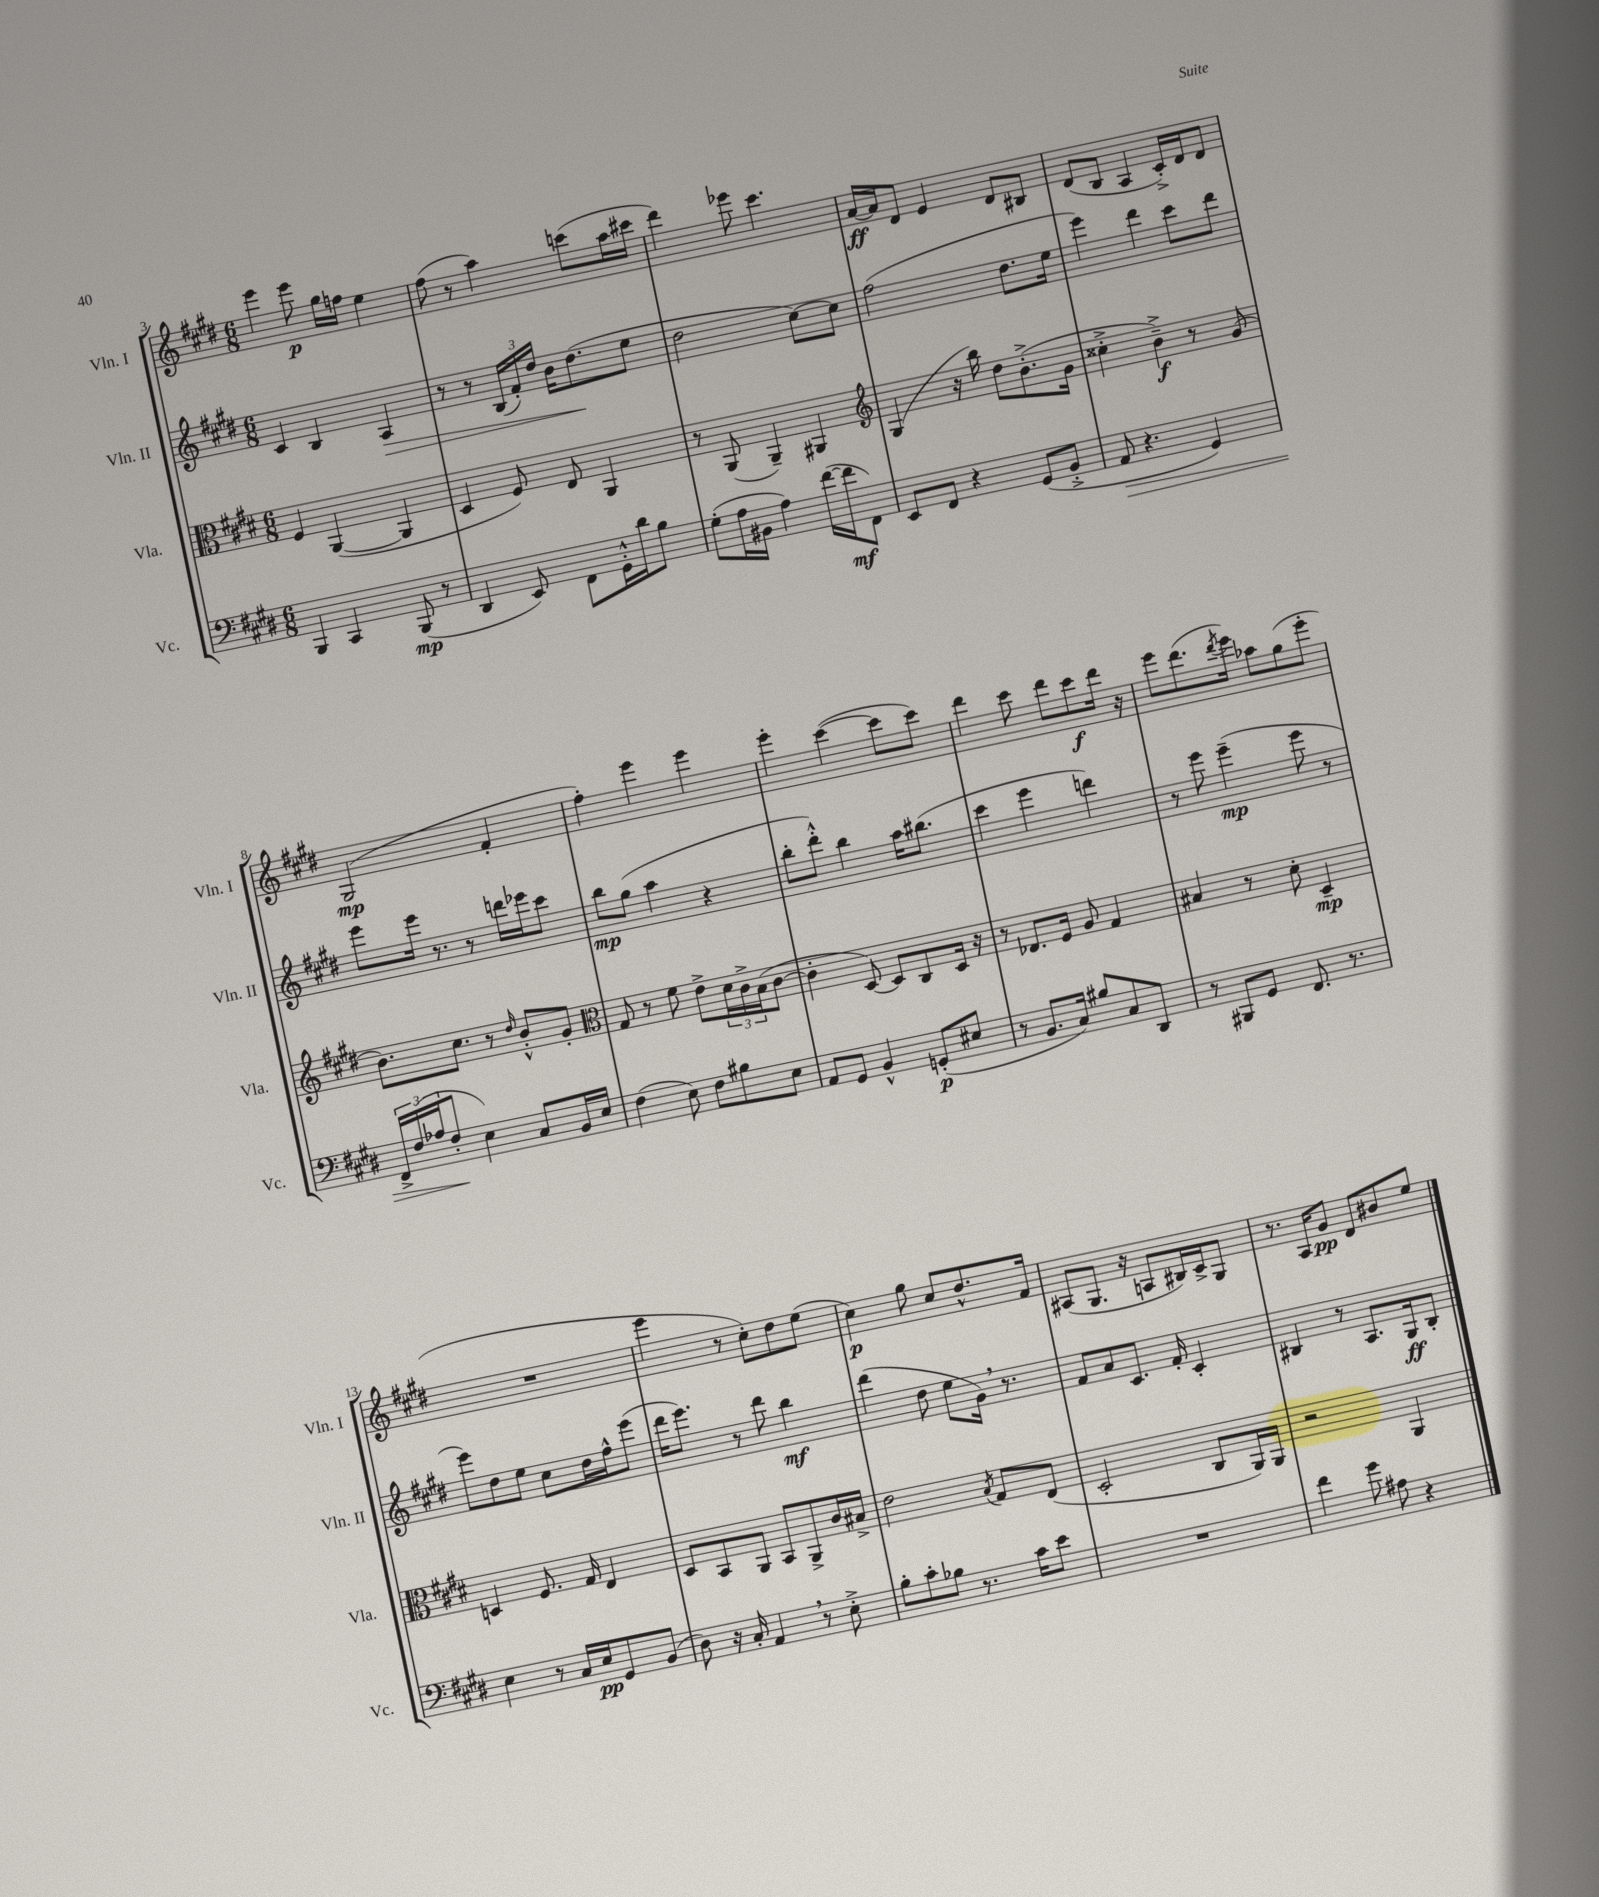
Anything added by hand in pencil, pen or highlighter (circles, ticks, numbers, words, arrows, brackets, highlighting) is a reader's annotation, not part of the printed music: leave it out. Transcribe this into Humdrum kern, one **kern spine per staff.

**kern	**kern	**kern	**kern
*staff4	*staff3	*staff2	*staff1
*clefF4	*clefC3	*clefG2	*clefG2
*k[f#c#g#d#]	*k[f#c#g#d#]	*k[f#c#g#d#]	*k[f#c#g#d#]
*M6/8	*M6/8	*M6/8	*M6/8
4BBB/	4F#/	4c#/	4eee\
4CC#/	([4AA/	4B/	8eee\
.	.	.	16gg#\LL
.	.	.	16ff\JJ
(8BBB/	4AA/]	4A/	4ee\
8r	.	.	.
=	=	=	=
4DD#/	4D#/	8r	(8ff#\
.	.	8r	8r
8EE/)	8F#/)	(24B/LL	4aa\)
.	.	24f#'/)	.
.	.	24dd#/JJ	.
8FF#\L	8E/	16b\LK	.
.	.	(8.dd#\	.
16GG#'^^\L	4AA/	.	(8ccc\L
16d#\J	.	.	.
8B\J	.	8ee\J	16aa\L
.	.	.	16ccc#\JJ
=	=	=	=
(8G#'\L	8r	2dd#\	4ddd#\)
16A\L	(8AA/	.	.
16BB#\JJ	.	.	.
4A\)	4AA~/)	.	8eee-\
.	.	.	4.ccc#\
([16f#\LL	4AA#/	[8cc#\L)	.
16f#\]J	.	.	.
8FF#\J)	.	8cc#\]J	.
=	=	=	=
*	*clefG2	*	*
8EE/L	(4G#/	(2ff#\	[16a/LL
.	.	.	16a/]J
8FF#/J	.	.	8d#/J
4r	16r	.	4e/
.	16bb\)	.	.
.	8dd#\L	.	.
(8GG#/L	(8.b'^\	8.dd#\L	8d#/L
8BB'^/J	.	.	8B#/J
.	16g#\Jk	16ee\Jk	.
=	=	=	=
8AA/	4cc##'^\	4eee\)	(8d#/L
4.r	.	.	8B/J
.	4b~^\)	4ddd#\	4A/
4GG#/)	8r	8ccc#\L	16c#'^/LL)
.	.	.	16d#/J
.	(8g#/	8ddd#\J	8d#/J
=	=	=	=
24FF#^/LL	8.b\L)	8eee\L	(2G#/
(24F#/	.	.	.
24A-/J	.	.	.
8F#'/J	.	16eee\Jk	.
.	8.cc#\J	8.r	.
4E\)	.	.	.
.	8r	8r	.
.	16qqdd#/	.	.
8C#/L	8b'^^/L	16ddd\LL	4f#'/
.	.	16eee-\J	.
16BB/L	8g#'/J	8ccc#\J	.
16E/JJ	.	.	.
=	=	=	=
*	*clefC3	*	*
(4F#\	8G#/	8bb\L	4ff#'\)
.	8r	(8gg#\J	.
8E\)	8f#\	4aa\	4eee\
8F#\L	8e^\L	.	.
8B#\	24d#\L	4r	4eee\
.	24c#^\	.	.
.	(24B\J	.	.
8E\J	[8c#\J	.	.
=	=	=	=
8AA/L	4c#'\]	8bb'\L	4eee'\
8GG#/J	.	8ddd#'^^\J)	.
4BB^^/	[8D#/)	4bb\	([4ccc#\
.	8D#/]L	.	.
(8GG'/L	8C#/	16aa\LK	8ccc#\]L
.	.	(8.bb#\J	.
8E#/J	16D#/Jk	.	8ccc#\J)
.	16r	.	.
=	=	=	=
8r	8r	4ccc#\	4ddd#\
8.BB/L	8.E-/L	.	.
.	.	4eee\	8ccc#\
16C#/Jk)	16F#/Jk	.	.
8B#/L	8A/	.	8ddd#\L
8C#/	4G#/	4ddd\)	8ccc#\
8DD#/J	.	.	16ddd#\Jk
.	.	.	16r
=	=	=	=
8r	4B#/	8r	8eee\L
8BBB#/L	.	8eee\	(8.ddd#\
8GG#/J	8r	(4eee~\	.
.	.	.	8qddd#/
.	.	.	16eee\Jk)
8.FF#/	8d#'\	.	8aa-\L
.	4D#~/	8eee\	(8gg#\
8.r	.	.	.
.	.	8r	8eee'\J
=	=	=	=
4E\	4D/	8eee\L)	2.r
.	.	8dd#\	.
8r	8.F#/	8ee\J	.
16C#/LL	.	8cc#\L	.
16E/J	16G#/	.	.
8GG#/	4E/	16dd#\L	.
.	.	16ff#^^\J	.
(8BB/J	.	(8eee\J	.
=	=	=	=
8D#\)	8D#/L	16ddd#\LK	4eee\
.	.	8.eee\J)	.
16r	8BB/	.	.
16C#'/	.	.	.
4AA/	8AA/J	8r	8r
.	8BB/L	8ddd#\	8cc#'\L)
8r	8AA^/	4bb\	8dd#\
8E'^\	16c#/L	.	(8ee\J
.	16B#^/JJ	.	.
=	=	=	=
8B'\L	2e\	(4ddd#\	4cc#\)
8c#'\	.	.	.
8B-\J	.	8dd#\	8gg#\
8.r	.	8ee\L	8cc#/L
.	8qB/	.	.
.	8G#/L	16g#\Jk)	8.dd#^^/
16c#\LK	.	8.r	.
8e\J	(8E/J	.	.
.	.	.	16f#/Jk
=	=	=	=
2.r	2D#'/	8f#/L	(8A#/L
.	.	8a/	8.G#/J
.	.	8.c#/J	.
.	.	.	16r
.	.	.	8A/L
.	.	16f#'/	.
.	8C#/L	4c#'/	16B#/L)
.	.	.	16c#^/J
.	16AA/L)	.	8G#/J
.	16AA/JJ	.	.
=	=	=	=
4f#\	2r	4B#/	8.r
.	.	.	16A/LK
8g#\	.	8r	8g#/J
8A#\	.	8.A/L	8d#/L
4r	4AA/	.	8b#/
.	.	16G#/k	.
.	.	8B#'/J	8ee/J
==	==	==	==
*-	*-	*-	*-
